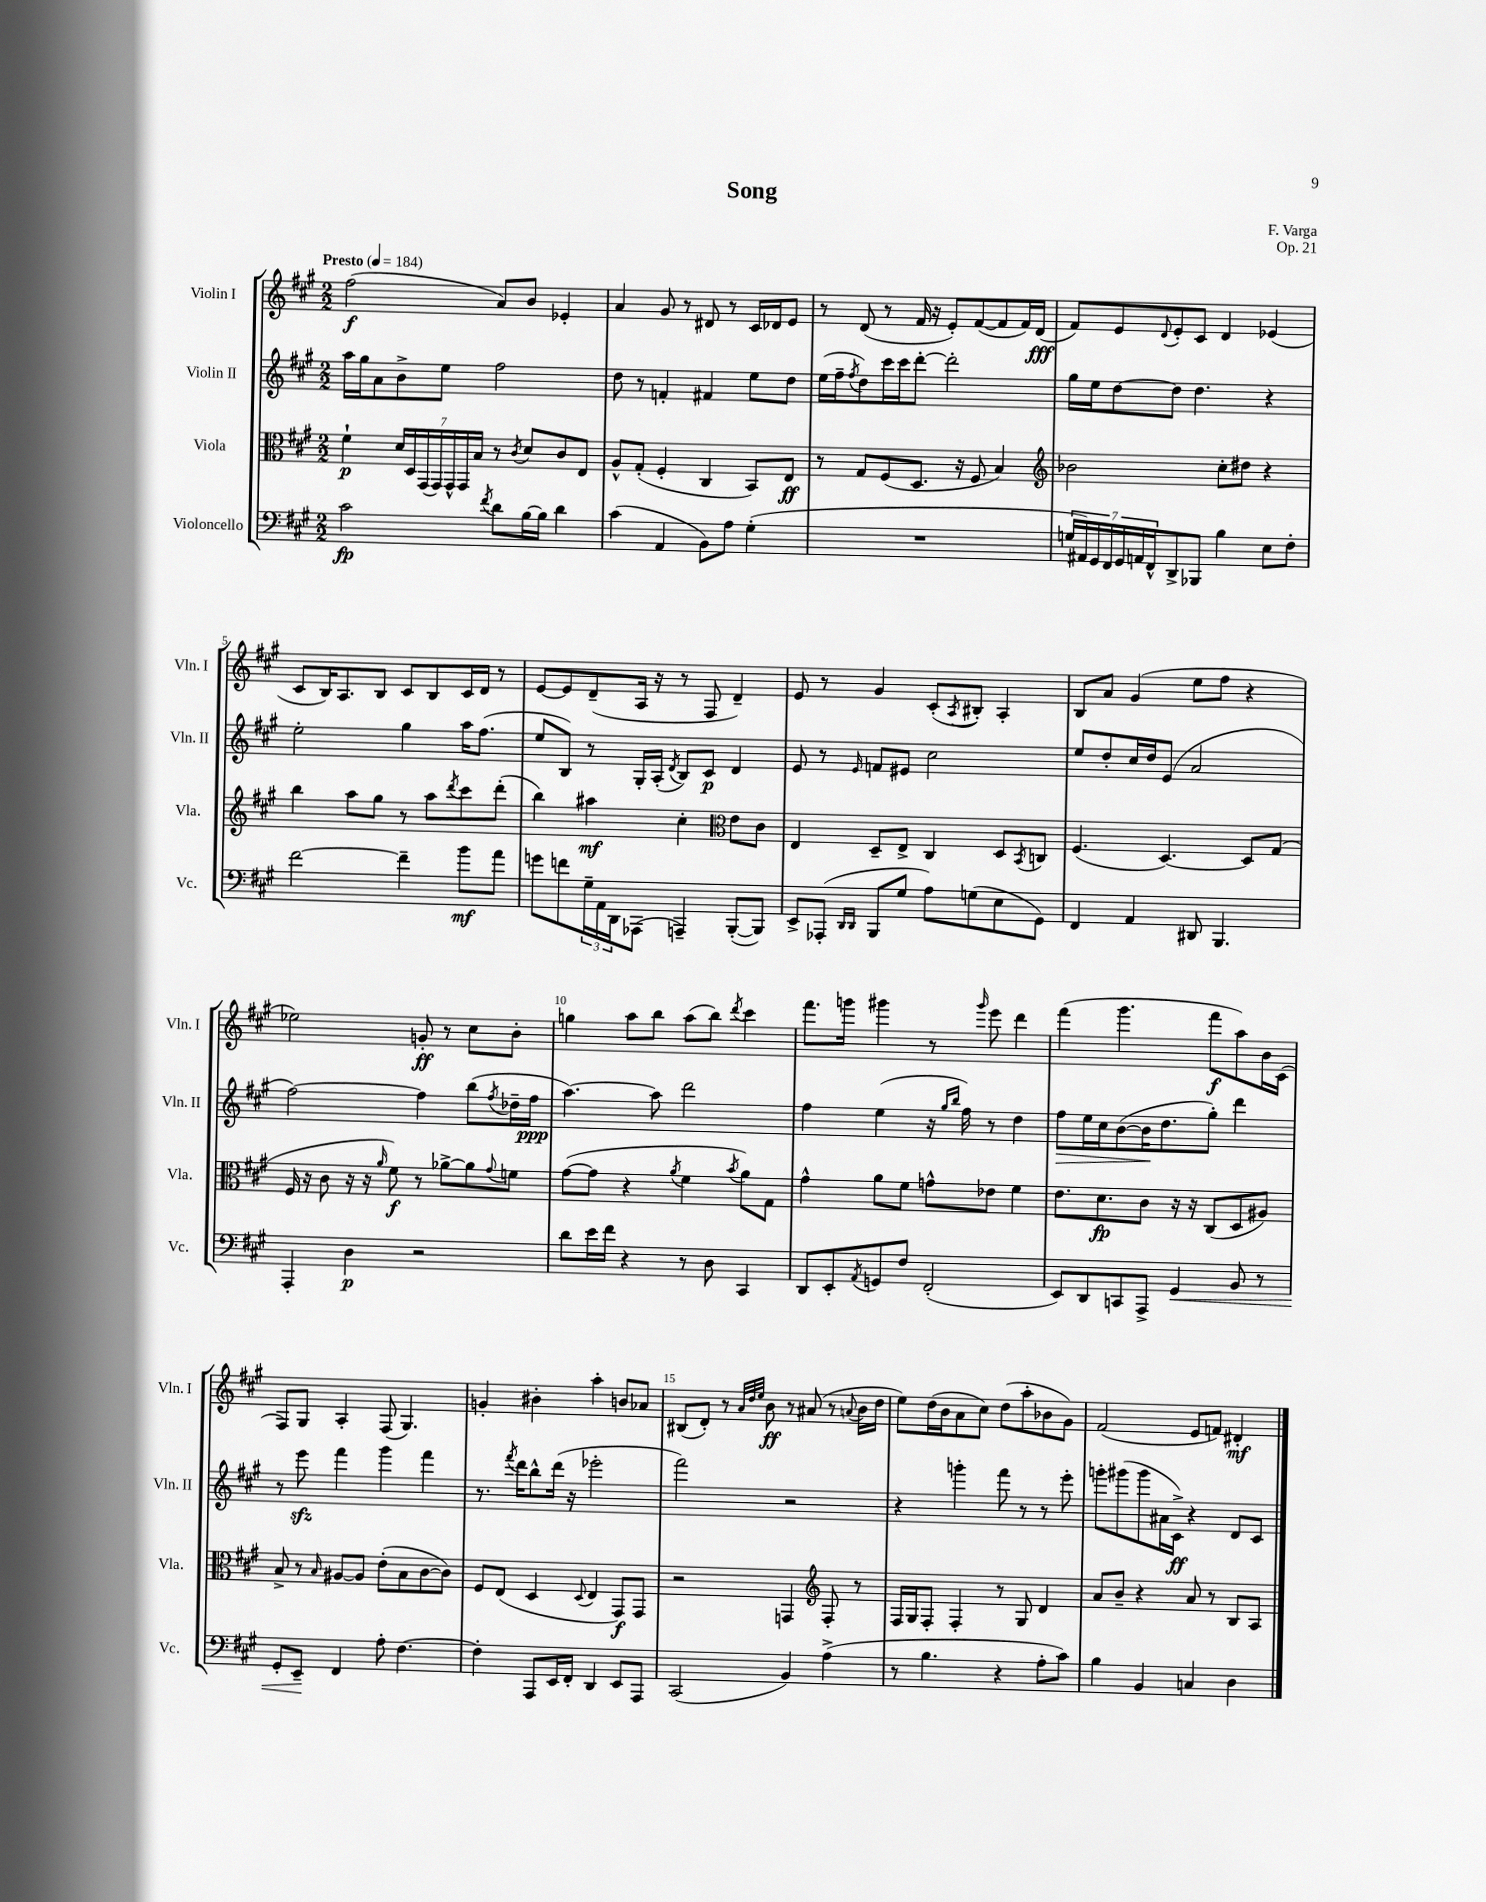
\header { title = "Song" composer = "F. Varga" opus = "Op. 21" }
<<
\new StaffGroup <<
\new Staff = "s0" \with { instrumentName = "Violin I" shortInstrumentName = "Vln. I" } {
    \clef treble \key a \major \numericTimeSignature \time 2/2 \tempo "Presto" 4 = 184
    fis''2\f( a'8) b'8 ees'4-. |
    a'4 gis'8 r8 dis'8 r8 cis'16 des'16 e'8 |
    r8 d'8( r8 fis'16 r16 e'8-.) fis'8~( fis'8 fis'16) d'16\fff( |
    fis'8) e'8 \appoggiatura { d'8 } e'8-. cis'8 d'4 ees'4( |
    cis'8 b16) a8. b8 cis'8 b8 cis'16 d'16 r8 |
    e'8~ e'8 d'8--( a16 r16 r8 fis8 d'4--) |
    e'8 r8 gis'4 cis'8-.( \acciaccatura { a8 } bis8-.) a4-. |
    b8 a'8 gis'4( e''8 fis''8 r4 |
    ees''2) g'8-.\ff r8 cis''8 b'8-. |
    g''4 a''8 b''8 a''8( b''8) \acciaccatura { d'''8 } cis'''4 |
    fis'''8. g'''16 gis'''4 r8 \grace { gis'''16 } e'''8 d'''4 |
    fis'''4( gis'''4. fis'''8\f a''8) b'16 cis'16( |
    fis8) gis8 a4-. fis8( gis4.) |
    g'4-. bis'4-. a''4-. b'8 aes'8 |
    bis8( d'8-.) r8 \grace { a'32 d''32 e''32 } b'8\ff r8 ais'8( r8 \appoggiatura { a'8 } b'16 d''16 |
    e''8) d''16( b'16 a'8 cis''8) d''8( a''8-. bes'8 gis'8) |
    fis'2( e'8 f'8) dis'4-.\mf \bar "|." |
}
\new Staff = "s1" \with { instrumentName = "Violin II" shortInstrumentName = "Vln. II" } {
    \clef treble \key a \major \numericTimeSignature \time 2/2
    a''16 gis''16 a'8 b'8-> e''8 fis''2 |
    d''8 r8 f'4-. fis'4 e''8 d''8 |
    e''16( fis''16-- \acciaccatura { fis''8 } d''8) cis'''16 cis'''16 d'''8~-. d'''2-. |
    gis''16 e''16 d''8~ d''8 d''4. r4 |
    e''2-. gis''4 a''16 fis''8.( |
    e''8 b8) r8 gis16-. a16-.( \acciaccatura { d'8 } b8) cis'8\p d'4 |
    e'8 r8 \grace { e'16 } f'8 eis'8 cis''2 |
    e''8 d''8-. cis''16 d''16 e'8( a'2 |
    fis''2~) fis''4 b''8( \acciaccatura { fis''8 } des''16-- fis''16\ppp |
    a''4.~) a''8 d'''2 |
    fis''4 e''4( r16 \grace { gis''16 b''16 } fis''16) r8 d''4 |
    fis''8\> e''16 cis''16 b'8~( b'16\! d''8. gis''8-.) d'''4 |
    r8 e'''8\sfz fis'''4 gis'''4 fis'''4 |
    r8. \acciaccatura { fis'''8 } d'''16 b''8-^ d'''16( r16 ees'''2-. |
    fis'''2) r2 |
    r4 g'''4-. fis'''8 r8 r8 e'''8-. |
    g'''8-. gis'''8( gis'''8 ais'16 cis'16->\ff) r4 d'8 cis'8 \bar "|." |
}
\new Staff = "s2" \with { instrumentName = "Viola" shortInstrumentName = "Vla." } {
    \clef alto \key a \major \numericTimeSignature \time 2/2
    fis'4-!\p \tuplet 7/4 { d'16 d16 gis,16( gis,16) gis,16-^ gis,16 b16 } r8 \acciaccatura { cis'8 } d'8 cis'8 e8 |
    a8-^ gis8-.( fis4-. cis4 b,8) e8\ff |
    r8 gis8 fis8( d8. r16 fis8 b4) |
    \clef treble bes'2 cis''8-. dis''8 r4 |
    b''4 a''8 gis''8 r8 a''8 \acciaccatura { d'''8 } cis'''8 d'''8-.( |
    b''4) ais''4\mf cis''4-. \clef alto e'8 cis'8 |
    e4 d8-- e8-> cis4 d8 \acciaccatura { b,8 } c8 |
    fis4.( d4.~) d8 gis8( |
    fis16 r16 cis'8 r16 r16 \grace { a'16 } fis'8\f) r8 aes'8~-> aes'8 \appoggiatura { gis'8 } f'8 |
    gis'8~( gis'8 r4 \acciaccatura { a'8 } fis'4 \acciaccatura { b'8 } a'8) gis8 |
    gis'4-^ a'8 fis'8 g'8-^ ees'8 fis'4 |
    e'8. d'8.\fp cis'8 r16 r16 cis8( d8 ais8) |
    b8-> r8 \grace { b16 } ais8~ ais8 e'8-.( b8 cis'8~ cis'8) |
    fis8 e8( d4 \appoggiatura { d8 } e4 gis,8\f) gis,8 |
    r2 g,4 \clef treble fis8-. r8 |
    fis16 gis16 fis8-. fis4-. r8 gis8 d'4 |
    a'8 b'8-- r4 a'8 r8 b8 a8 \bar "|." |
}
\new Staff = "s3" \with { instrumentName = "Violoncello" shortInstrumentName = "Vc." } {
    \clef bass \key a \major \numericTimeSignature \time 2/2
    cis'2\fp \acciaccatura { fis'8 } d'8 b16~ b16 d'4 |
    cis'4( a,4 b,8) a8 gis4-.( |
    R1 |
    \tuplet 7/4 { g16 ais,16) gis,16 fis,16 gis,16 a,16 fis,16-^ } d,8-> bes,,8 b4 e8 fis8-. |
    fis'2~ fis'4-- b'8\mf a'8 |
    g'8 f'8 \tuplet 3/2 { gis16-- a,16 d,16 } aes,,8( a,,4--) b,,8~-.( b,,8) |
    e,8-> aes,,8-.( \grace { d,16 d,16 } b,,8 gis8 a8) g8( e8 gis,8) |
    fis,4 a,4 dis,8 b,,4. |
    a,,4-. d4\p r2 |
    d'8 e'16 fis'16 r4 r8 d8 cis,4 |
    d,8 e,8-. \acciaccatura { a,8 } g,8 fis8 fis,2-.( |
    e,8) d,8 c,8 a,,8-> gis,4\< b,8 r8 |
    gis,8-. e,8--\! fis,4 a8-. fis4.~ |
    fis4-. a,,8 e,16 fis,16-. d,4 e,8 a,,8 |
    cis,2( b,4) a4->( |
    r8 b4. r4 a8-. cis'8) |
    b4 b,4 c4 d4 \bar "|." |
}
>>
>>
\layout { \context { \Score \override BarNumber.break-visibility = ##(#f #t #t) barNumberVisibility = #(every-nth-bar-number-visible 5) } }
